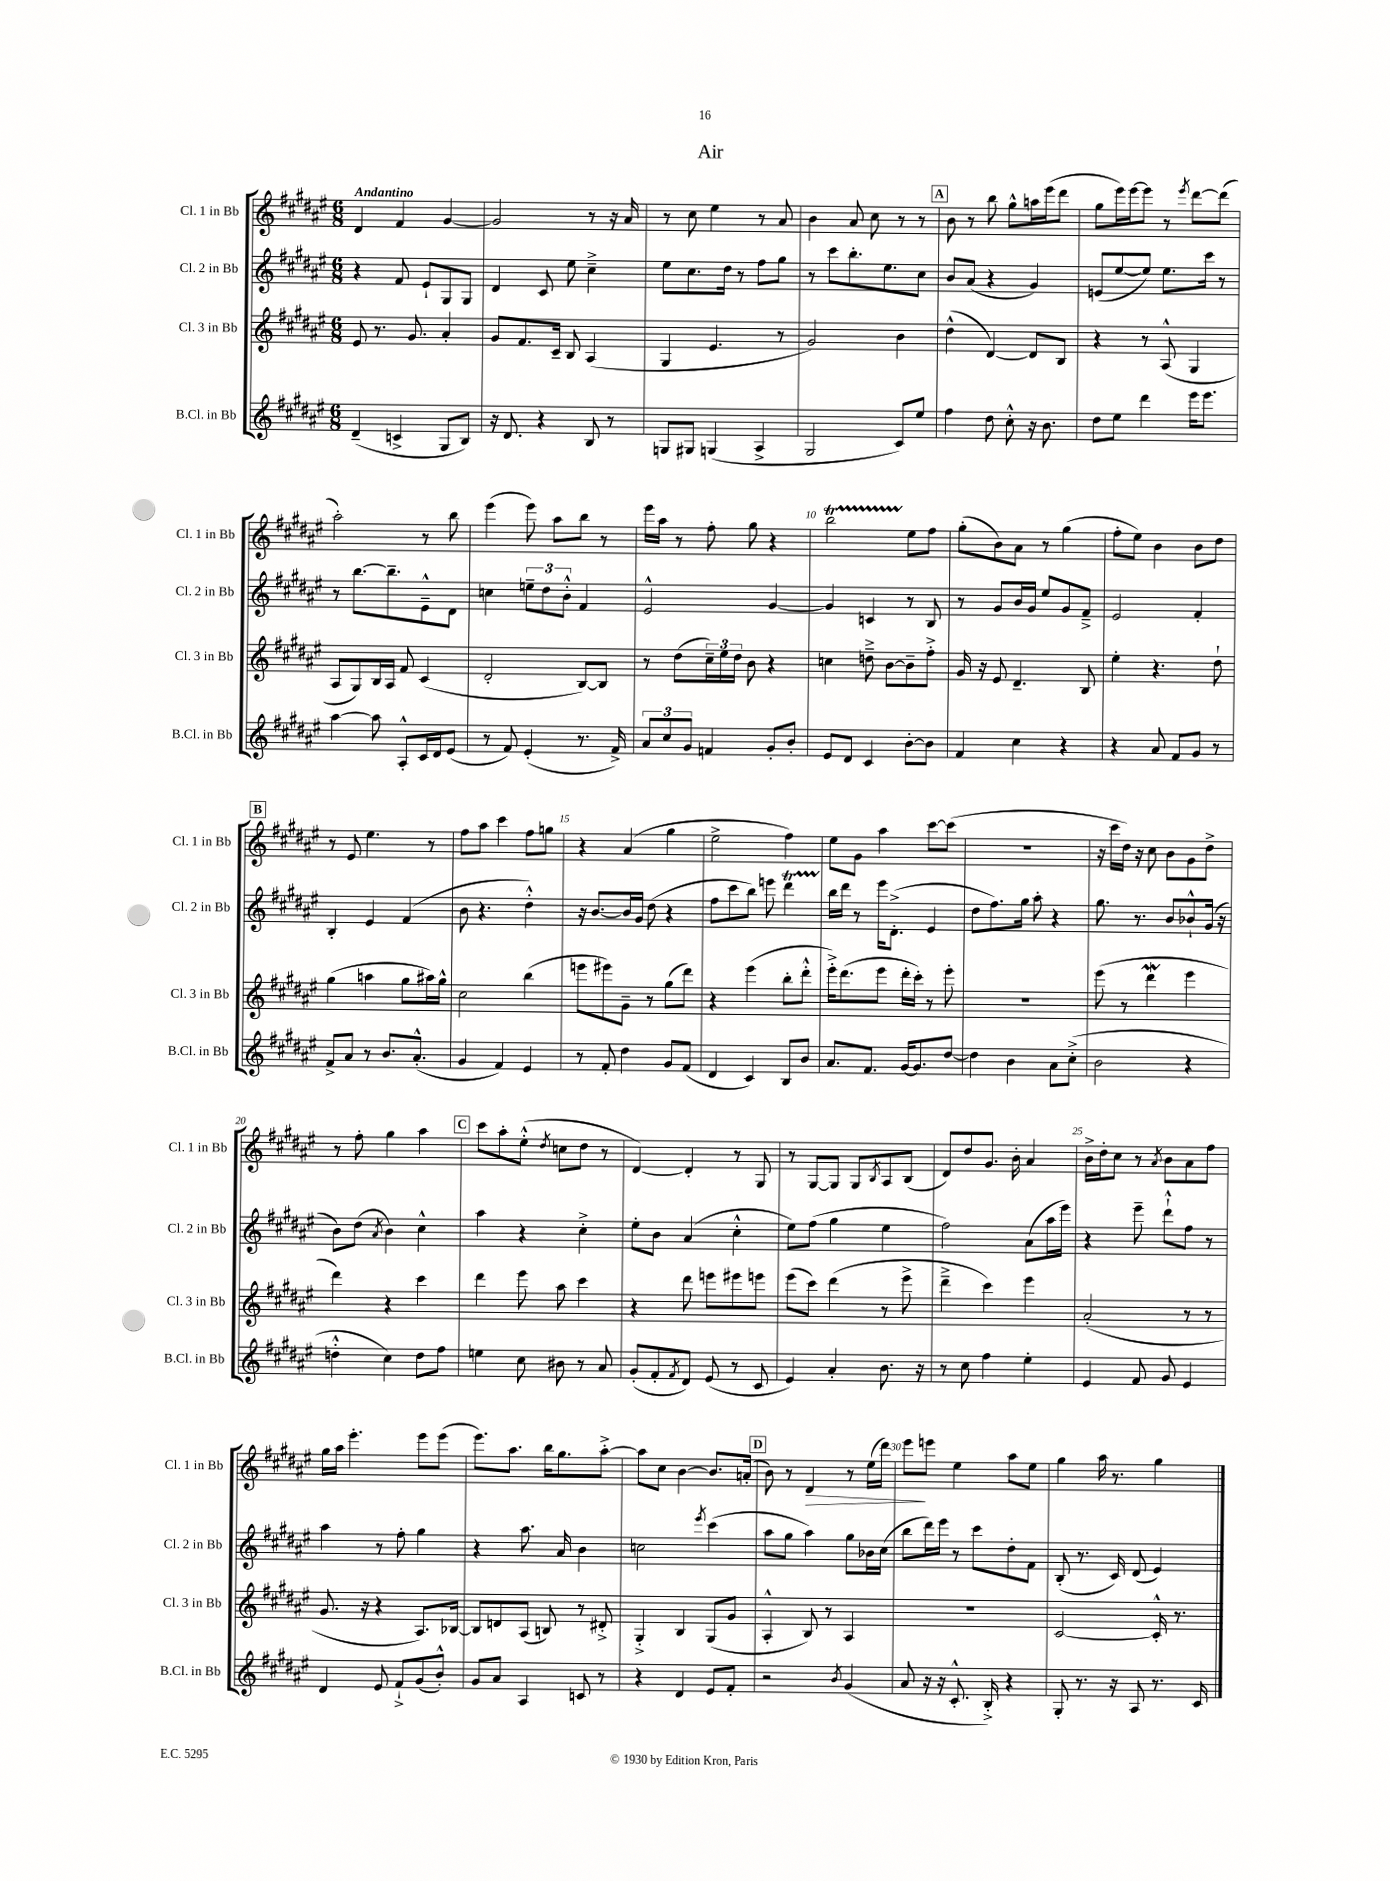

**kern	**kern	**kern	**kern
*staff4	*staff3	*staff2	*staff1
*clefG2	*clefG2	*clefG2	*clefG2
*k[f#c#g#d#a#e#]	*k[f#c#g#d#a#e#]	*k[f#c#g#d#a#e#]	*k[f#c#g#d#a#e#]
*M6/8	*M6/8	*M6/8	*M6/8
(4d#~	8e#	4r	4d#
.	8.r	.	.
4c^	.	8f#	4f#
.	8.g#	.	.
.	.	8e#`	.
8G#	4a#'	8G#	[4g#
8B)	.	8G#	.
=	=	=	=
16r	8g#	4d#	2g#]
8.d#	.	.	.
.	8.f#	.	.
4r	.	8c#	.
.	16c#~	.	.
.	8B	8ee#	.
8B	(4A#	4cc#~^	8r
8r	.	.	16r
.	.	.	16a#
=	=	=	=
8G	4G#	8ee#	8r
8G#	.	8.cc#	8cc#
(4G	4.e#	.	4ee#
.	.	16dd#	.
.	.	8r	.
4A#^	.	8ff#	8r
.	8r	8gg#	8a#
=	=	=	=
2G#	2g#)	8r	4b
.	.	8ccc#	.
.	.	8.bb'	8a#
.	.	.	8cc#
.	.	8.ee#	.
8c#)	4b	.	8r
8ee#	.	8cc#	8r
=	=	=	=
4ff#	(4dd#^^	8b	8b
.	.	(8a#	8r
8dd#	[4d#)	4r	8bb
8cc#'^^	.	.	8gg#^^
16r	8d#]	4g#)	16aa
8.b	.	.	(16eee#
.	8B	.	8ddd#
=	=	=	=
8dd#	4r	(8e	8gg#
8ee#	.	[8ee#	16eee#)
.	.	.	[16eee#
4ddd#	8r	8ee#])	8eee#]
.	(8A#^^	8.ee#	8r
.	.	.	8qeee#
16eee#	4G#	.	[8ddd#
8.eee#	.	16ccc#	.
.	.	8r	(8ddd#]
=	=	=	=
[4aa#	8A#	8r	2aa#')
.	8G#)	[8.bb	.
8aa#]	16B	.	.
.	16A#	8.bb~]	.
8A#'^^	8f#	.	.
16c#	(4c#	8e#~^^	8r
16d#	.	.	.
(8e#	.	8d#	8bb
=	=	=	=
8r	2d#'	4cc	(4eee#
8f#)	.	.	.
(4e#'	.	12ee~	8eee#)
.	.	12dd#	.
.	.	.	8aa#
.	.	12b'^^	.
8.r	[8B)	4f#	8bb
.	8B]	.	8r
16f#^)	.	.	.
=	=	=	=
12a#	8r	2e#^^	16eee#
.	.	.	16aa#
12cc#	.	.	.
.	(8dd#	.	8r
12g#	.	.	.
4f	24cc#~)	.	8ff#'
.	24ee#	.	.
.	24dd#	.	.
.	8b	.	8gg#
8g#'	4r	[4g#	4r
8b'	.	.	.
=	=	=	=
8e#	4cc	4g#]	2bb
8d#	.	.	.
4c#	8dd~^	4c	.
.	[8b	.	.
[8b'	8b~]	8r	8ee#
8b]	8ff#'^	8B	8ff#
=	=	=	=
4f#	16g#	8r	(8gg#'
.	16r	.	.
.	8e#	8g#	8b)
4cc#	4.d#~	16b	8a#
.	.	16g#	.
.	.	8ee#	8r
4r	.	8g#	(4gg#
.	8B	8f#~^	.
=	=	=	=
4r	4ee#'	2e#	8ff#'
.	.	.	8ee#)
8a#	4.r	.	4b
8f#	.	.	.
8g#	.	4f#'	8b
8r	8dd#`	.	8dd#
=	=	=	=
8f#^	(4gg#	4B'	8r
8a#	.	.	8e#
8r	4aa	4e#	4.ee#
8.b	.	.	.
.	8gg#	(4f#	.
(8.a#'^^	.	.	.
.	16aa#)	.	8r
.	16gg#^^	.	.
=	=	=	=
4g#	2cc#	8b	8ff#
.	.	4.r	8aa#
4f#)	.	.	4ccc#
4e#	(4bb	4dd#'^^)	8ff#
.	.	.	8gg
=	=	=	=
8r	8eee	16r	4r
.	.	[8.b	.
8f#'	8eee#)	.	.
4dd#	8g#~	16b]	(4a#
.	.	16g#	.
.	8r	(8dd#	.
8g#	(8gg#	4r	4gg#
(8f#	8ddd#)	.	.
=	=	=	=
4d#	4r	8ff#	2ee#^
.	.	8ccc#	.
4c#)	(4eee#	8bb)	.
.	.	8eee	.
8B	8bb'	4ddd#	4ff#)
8b	8ddd#'^^	.	.
=	=	=	=
8.a#	16eee#'^)	16bb	8ee#
.	(8.ddd#	16ddd#	.
.	.	8r	8g#
8.f#	.	.	.
.	8eee#	16eee#	4aa#
.	.	(8.d#'^	.
[16g#	16ddd#'	.	.
8.g#]	16ccc#')	.	.
.	8r	4e#	[8ccc#
[8dd#	8eee#'	.	(8ccc#]
=	=	=	=
4dd#]	2.r	8dd#	2.r
.	.	8.ff#)	.
4b	.	.	.
.	.	16gg#	.
.	.	8aa#'	.
8a#	.	4r	.
(8cc#'^	.	.	.
=	=	=	=
2b	(8eee#	8.gg#	16r
.	.	.	16ccc#
.	8r	.	16dd#)
.	.	8.r	16r
.	4ddd#	.	8cc#
.	.	8b	8b
4r	4eee#	8b-`^^	8g#
.	.	(16g#	8dd#^
.	.	16r	.
=	=	=	=
4dd'^^	4ddd#)	8b)	8r
.	.	(8dd#	8ff#'
.	.	8qa#	.
4cc#)	4r	4b)	4gg#
8dd	4ccc#	4cc#^^	4aa#
8ff#	.	.	.
=	=	=	=
4ee	4ddd#	4aa#	8ccc#
.	.	.	8aa#'
8cc#	8eee#	4r	(8ee#'^^
.	.	.	8qdd#
8b#	8aa#	.	8cc
8r	4ccc#	4cc#'^	8dd#
8a#	.	.	8r
=	=	=	=
(8g#'	4r	8ee#'	[4d#)
8f#'	.	8b	.
8qf#	.	.	.
8d#)	8ddd#	(4a#	4d#']
(8e#	8eee	.	.
8r	8eee#	4cc#'^^	8r
8c#	8eee	.	8G#
=	=	=	=
4e#)	(8eee#	8ee#)	8r
.	8ccc#)	(8ff#	[8G#
4a#'	(4ddd#	4gg#	8G#]
.	.	.	8G#
.	.	.	8qB
8.b	8r	4ee#	8A#
.	8eee#^	.	(8B
16r	.	.	.
=	=	=	=
8r	4ddd#~^	2ff#)	8d#)
8cc#	.	.	8dd#
4ff#	4ccc#)	.	8.g#
.	.	.	16b'
4ee#'	4eee#	(8a#	4a#
.	.	16aa#	.
.	.	16eee#)	.
=	=	=	=
4e#	(2a#'	4r	16b^
.	.	.	16dd#'
.	.	.	8cc#
8f#	.	8eee#~	8r
.	.	.	8qa#
8g#	.	8ddd#`^^	8b
4e#	8r	8ff#	8a#
.	8r	8r	8ff#
=	=	=	=
4d#	8.g#	4aa#	16gg#
.	.	.	16aa#
.	.	.	4.eee#'
.	16r	.	.
8e#	4r	8r	.
8f#`^	.	8ff#'	.
(8g#	8.A#)	4gg#	8eee#
8b'^^)	.	.	(8eee#
.	[16B-	.	.
=	=	=	=
8g#	8B-]	4r	8.eee#)
8a#	8d	.	.
.	.	.	8.aa#
4A#	(8A#	8.aa#	.
.	8B)	.	16bb
.	.	16a#	8.gg#
8c	8r	4b	.
8r	8d#'^	.	[8aa#'^
=	=	=	=
4r	4G#'^	2cc	8aa#]
.	.	.	8cc#
4d#	4B	.	[4b
.	.	8qeee#	.
8e#	(8G#	(4ccc#	8.b]
8f#'	8g#	.	.
.	.	.	(16a'
=	=	=	=
2r	4A#'^^	8aa#	8b)
.	.	8gg#	8r
.	8B)	4aa#)	4d#
.	8r	.	.
8qb	.	.	.
(4g#	4A#	8gg#	8r
.	.	16b-	(16ee#
.	.	(16cc#	16ddd#)
=	=	=	=
8a#	2.r	8bb	8eee#
16r	.	16ddd#)	8eee
16r	.	16eee#	.
8.c#'^^	.	8r	4ee#
.	.	8ccc#	.
16B'^)	.	.	.
4r	.	8dd#'	8aa#
.	.	8f#	8ee#
=	=	=	=
8G#'	[2c#	(8B'	4gg#
8.r	.	8.r	.
.	.	.	16aa#
16r	.	16c#)	8.r
8A#	.	(8d#	.
8.r	16c#'^^]	4e#)	4gg#
.	8.r	.	.
16c#	.	.	.
==	==	==	==
*-	*-	*-	*-
